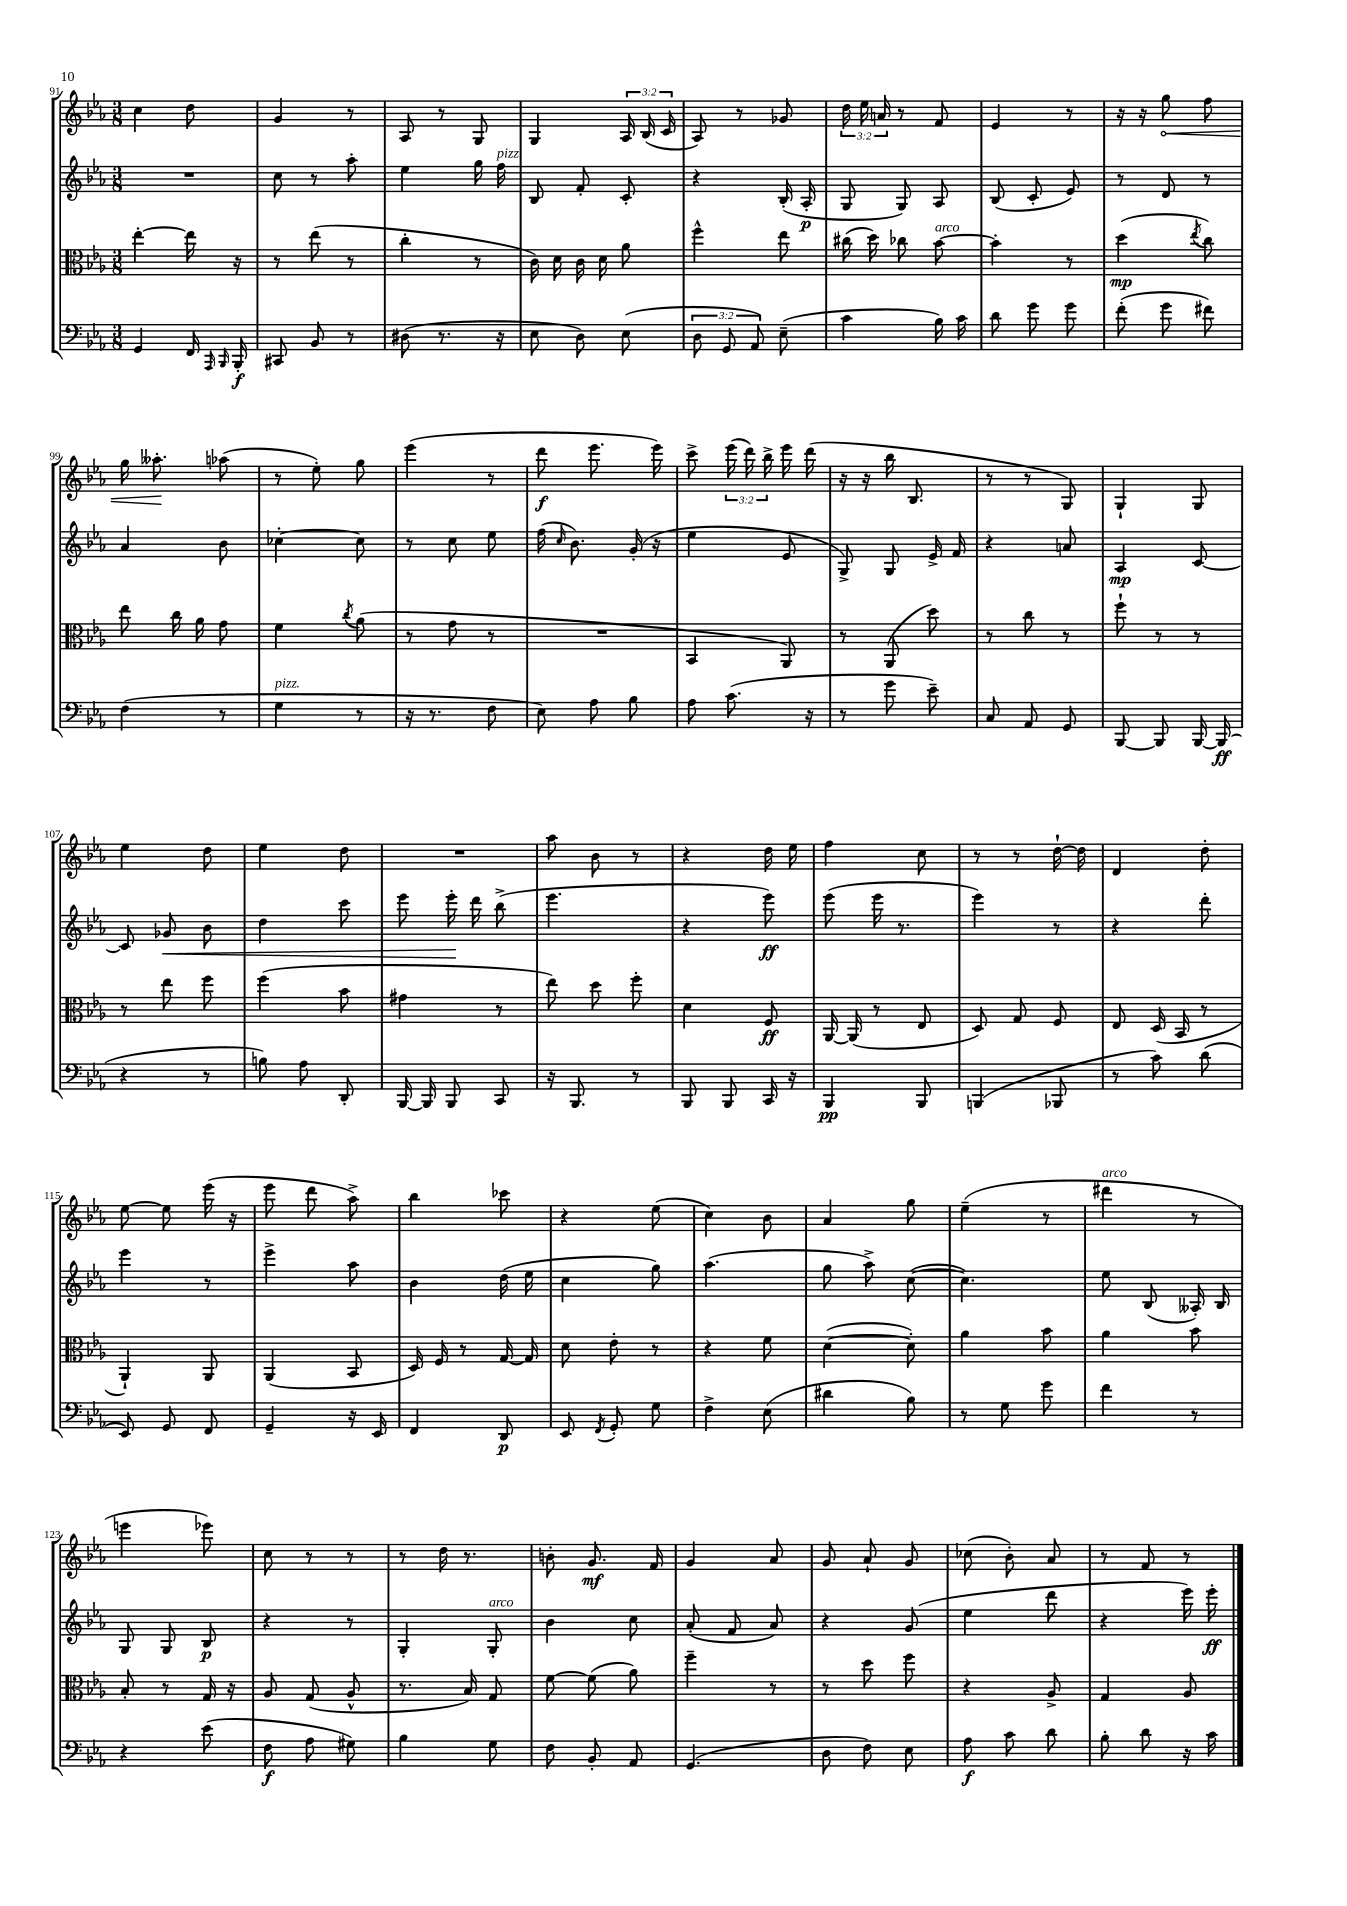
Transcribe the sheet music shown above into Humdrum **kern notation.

**kern	**dynam	**kern	**dynam	**kern	**dynam	**kern	**dynam
*part4	*part4	*part3	*part3	*part2	*part2	*part1	*part1
*staff4	*staff4	*staff3	*staff3	*staff2	*staff2	*staff1	*staff1
*clefF4	*	*clefC3	*	*clefG2	*	*clefG2	*
*k[b-e-a-]	*	*k[b-e-a-]	*	*k[b-e-a-]	*	*k[b-e-a-]	*
*M3/8	*	*M3/8	*	*M3/8	*	*M3/8	*
=91	=91	=91	=91	=91	=91	=91	=91
4GG/	.	[4ee-'\	.	4.r	.	4cc\	.
16FF/	.	16ee-\]	.	.	.	8dd\	.
16qqAAA-/	.	.	.	.	.	.	.
16qqBBB-/	.	.	.	.	.	.	.
16BBB-'/	f	16r	.	.	.	.	.
=92	=92	=92	=92	=92	=92	=92	=92
8CC#X/	.	8r	.	8cc\	.	4g/	.
8BB-/	.	(8ee-\	.	8r	.	.	.
8r	.	8r	.	8aa-'\	.	8r	.
=93	=93	=93	=93	=93	=93	=93	=93
(8D#X\	.	4cc'\	.	4ee-\	.	8A-/	.
8.r	.	.	.	.	.	8r	.
.	.	8r	.	16gg\	.	8G/	.
!	!	!	!	!LO:TX:a:i:t=pizz.	!	!	!
16r	.	.	.	16ff\	.	.	.
=94	=94	=94	=94	=94	=94	=94	=94
8E-\	.	16c\)	.	8B-/	.	4G/	.
.	.	16d\	.	.	.	.	.
8D\)	.	16c\	.	8f'/	.	.	.
.	.	16d\	.	.	.	.	.
(8E-\	.	8a-\	.	8c'/	.	24A-/	.
.	.	.	.	.	.	(24B-/	.
.	.	.	.	.	.	24c/	.
=95	=95	=95	=95	=95	=95	=95	=95
12D\	.	4ff^^\	.	4r	.	8A-/)	.
12GG/	.	.	.	.	.	.	.
.	.	.	.	.	.	8r	.
12AA-/)	.	.	.	.	.	.	.
(8E-~\	.	8ee-\	.	(16B-'/	.	8g-X/	.
.	.	.	.	16A-'/	p	.	.
=96	=96	=96	=96	=96	=96	=96	=96
4c\	.	(16cc#X\	.	8G/	.	24dd\	.
.	.	.	.	.	.	24ee-\	.
.	.	16dd\)	.	.	.	.	.
.	.	.	.	.	.	24an/	.
.	.	8cc-X\	.	8G/)	.	8r	.
!	!	!LO:TX:a:i:t=arco	!	!	!	!	!
16B-\)	.	[8b-\	.	8A-/	.	8f/	.
16c\	.	.	.	.	.	.	.
=97	=97	=97	=97	=97	=97	=97	=97
8d\	.	4b-'\]	.	(8B-/	.	4e-/	.
8g\	.	.	.	8c'/	.	.	.
8g\	.	8r	.	8e-/)	.	8r	.
=98	=98	=98	=98	=98	=98	=98	=98
(8f'\	.	(4dd\	mp	8r	.	16r	.
.	.	.	.	.	.	16r	.
!	!	!	!	!	!	!	!LO:HP:b
8g\	.	.	.	8d/	.	8gg\	<
.	.	8qee-/	.	.	.	.	.
8f#X\)	.	8cc\)	.	8r	.	8ff\	.
!!LO:LB:g=z
=99	=99	=99	=99	=99	=99	=99	=99
(4F\	.	8ee-\	.	4a-/	.	16gg\	.
.	.	.	.	.	.	8.aa--X'\	.
.	.	16cc\	.	.	.	.	.
.	.	16a-\	.	.	.	.	.
8r	.	8g\	.	8b-\	.	(8aa-X\	[
=100	=100	=100	=100	=100	=100	=100	=100
!LO:TX:a:i:t=pizz.	!	!	!	!	!	!	!
4G\	.	4f\	.	[4cc-X'\	.	8r	.
.	.	.	.	.	.	8ee-'\)	.
.	.	8qcc/	.	.	.	.	.
8r	.	(8a-\	.	8cc-\]	.	8gg\	.
=101	=101	=101	=101	=101	=101	=101	=101
16r	.	8r	.	8r	.	(4eee-\	.
8.r	.	.	.	.	.	.	.
.	.	8g\	.	8cc\	.	.	.
8F\	.	8r	.	8ee-\	.	8r	.
=102	=102	=102	=102	=102	=102	=102	=102
8E-\)	.	4.r	.	(16ff\	.	8ddd\	f
.	.	.	.	16qqcc/	.	.	.
.	.	.	.	8.b-\)	.	.	.
8A-\	.	.	.	.	.	8.eee-\	.
8B-\	.	.	.	(16g'/	.	.	.
.	.	.	.	16r	.	16eee-\)	.
=103	=103	=103	=103	=103	=103	=103	=103
8A-\	.	4BB-/	.	4ee-\	.	8ccc^\	.
(8.c\	.	.	.	.	.	(24eee-\	.
.	.	.	.	.	.	24ddd\)	.
.	.	.	.	.	.	24bb-^\	.
.	.	8AA-/)	.	8e-/	.	16eee-\	.
16r	.	.	.	.	.	(16ddd\	.
=104	=104	=104	=104	=104	=104	=104	=104
8r	.	8r	.	8G^/)	.	16r	.
.	.	.	.	.	.	16r	.
8g\	.	(8AA-/	.	8G/	.	16bb-\	.
.	.	.	.	.	.	8.B-/	.
8e-~\)	.	8dd\)	.	16e-^/	.	.	.
.	.	.	.	16f/	.	.	.
=105	=105	=105	=105	=105	=105	=105	=105
8C/	.	8r	.	4r	.	8r	.
8AA-/	.	8cc\	.	.	.	8r	.
8GG/	.	8r	.	8an/	.	8G/)	.
=106	=106	=106	=106	=106	=106	=106	=106
[8BBB-/	.	8ff`\	.	4A-/	mp	4G`/	.
8BBB-/]	.	8r	.	.	.	.	.
[16BBB-/	.	8r	.	[8c/	.	8G/	.
(16BBB-/]	ff	.	.	.	.	.	.
!!LO:LB:g=z
=107	=107	=107	=107	=107	=107	=107	=107
4r	.	8r	.	8c/]	.	4ee-\	.
!	!	!	!	!	!LO:HP:b	!	!
.	.	8ee-\	.	8g-X/	<	.	.
8r	.	8ff\	.	8b-\	.	8dd\	.
=108	=108	=108	=108	=108	=108	=108	=108
8Bn\)	.	(4ff\	.	4dd\	.	4ee-\	.
8A-\	.	.	.	.	.	.	.
8DD'/	.	8b-\	.	8ccc\	.	8dd\	.
=109	=109	=109	=109	=109	=109	=109	=109
[16BBB-/	.	4g#X\	.	8eee-\	.	4.r	.
16BBB-/]	.	.	.	.	.	.	.
8BBB-/	.	.	.	16eee-'\	.	.	.
.	.	.	.	16ddd\	[	.	.
8CC/	.	8r	.	(8bb-^\	.	.	.
=110	=110	=110	=110	=110	=110	=110	=110
16r	.	8ee-\)	.	4.eee-\	.	8aa-\	.
8.BBB-/	.	.	.	.	.	.	.
.	.	8dd\	.	.	.	8b-\	.
8r	.	8ff'\	.	.	.	8r	.
=111	=111	=111	=111	=111	=111	=111	=111
8BBB-/	.	4d\	.	4r	.	4r	.
8BBB-/	.	.	.	.	.	.	.
16CC/	.	8F/	ff	8eee-\)	ff	16dd\	.
16r	.	.	.	.	.	16ee-\	.
=112	=112	=112	=112	=112	=112	=112	=112
4BBB-/	pp	[16AA-/	.	(8eee-\	.	4ff\	.
.	.	(16AA-/]	.	.	.	.	.
.	.	8r	.	16eee-\	.	.	.
.	.	.	.	8.r	.	.	.
8BBB-/	.	8E-/	.	.	.	8cc\	.
=113	=113	=113	=113	=113	=113	=113	=113
(4BBBn/	.	8D/)	.	4eee-\)	.	8r	.
.	.	8G/	.	.	.	8r	.
8BBB-X/	.	8F/	.	8r	.	[16dd`\	.
.	.	.	.	.	.	16dd\]	.
=114	=114	=114	=114	=114	=114	=114	=114
8r	.	8E-/	.	4r	.	4d/	.
8c\)	.	(16D/	.	.	.	.	.
.	.	16BB-/	.	.	.	.	.
(8d\	.	8r	.	8ddd'\	.	8dd'\	.
!!LO:LB:g=z
=115	=115	=115	=115	=115	=115	=115	=115
8EE-/)	.	4AA-`/)	.	4eee-\	.	[8ee-\	.
8GG/	.	.	.	.	.	8ee-\]	.
8FF/	.	8AA-/	.	8r	.	(16eee-\	.
.	.	.	.	.	.	16r	.
=116	=116	=116	=116	=116	=116	=116	=116
4GG~/	.	(4AA-/	.	4eee-^\	.	8eee-\	.
.	.	.	.	.	.	8ddd\	.
16r	.	8BB-/	.	8aa-\	.	8aa-^\)	.
16EE-/	.	.	.	.	.	.	.
=117	=117	=117	=117	=117	=117	=117	=117
4FF/	.	16D/)	.	4b-\	.	4bb-\	.
.	.	16F/	.	.	.	.	.
.	.	8r	.	.	.	.	.
8DD/	p	[16G/	.	(16dd\	.	8ccc-X\	.
.	.	16G/]	.	16ee-\	.	.	.
=118	=118	=118	=118	=118	=118	=118	=118
8EE-/	.	8d\	.	4cc\	.	4r	.
8qFF/	.	.	.	.	.	.	.
8GG'/	.	8e-'\	.	.	.	.	.
8G\	.	8r	.	8gg\)	.	(8ee-\	.
=119	=119	=119	=119	=119	=119	=119	=119
4F^\	.	4r	.	(4.aa-\	.	4cc\)	.
(8E-\	.	8f\	.	.	.	8b-\	.
=120	=120	=120	=120	=120	=120	=120	=120
4d#X\	.	([4d\	.	8gg\	.	4a-/	.
.	.	.	.	8aa-^\)	.	.	.
8B-\)	.	8d'\])	.	([8cc\	.	8gg\	.
=121	=121	=121	=121	=121	=121	=121	=121
8r	.	4a-\	.	4.cc\])	.	(4ee-~\	.
8G\	.	.	.	.	.	.	.
8g\	.	8b-\	.	.	.	8r	.
=122	=122	=122	=122	=122	=122	=122	=122
!	!	!	!	!	!	!LO:TX:a:i:t=arco	!
4f\	.	4a-\	.	8ee-\	.	4ddd#X\	.
.	.	.	.	(8B-/	.	.	.
8r	.	8b-\	.	16A--X'/)	.	8r	.
.	.	.	.	16B-/	.	.	.
!!LO:LB:g=z
=123	=123	=123	=123	=123	=123	=123	=123
4r	.	8B-'/	.	8G/	.	4eeen\	.
.	.	8r	.	8G/	.	.	.
(8e-\	.	16G/	.	8B-/	p	8eee-X\)	.
.	.	16r	.	.	.	.	.
=124	=124	=124	=124	=124	=124	=124	=124
8F\	f	8A-/	.	4r	.	8cc\	.
8A-\	.	(8G/	.	.	.	8r	.
8G#X\)	.	8A-^^/	.	8r	.	8r	.
=125	=125	=125	=125	=125	=125	=125	=125
4B-\	.	8.r	.	4G'/	.	8r	.
.	.	.	.	.	.	16dd\	.
.	.	16B-/)	.	.	.	8.r	.
!	!	!	!	!LO:TX:a:i:t=arco	!	!	!
8G\	.	8G/	.	8G'/	.	.	.
=126	=126	=126	=126	=126	=126	=126	=126
8F\	.	[8f\	.	4b-\	.	8bn'\	.
8BB-'/	.	(8f\]	.	.	.	8.g/	mf
8AA-/	.	8a-\)	.	8cc\	.	.	.
.	.	.	.	.	.	16f/	.
=127	=127	=127	=127	=127	=127	=127	=127
(4.GG/	.	4ff~\	.	(8a-'/	.	4g/	.
.	.	.	.	8f/	.	.	.
.	.	8r	.	8a-/)	.	8a-/	.
=128	=128	=128	=128	=128	=128	=128	=128
8D\	.	8r	.	4r	.	8g/	.
8F\)	.	8dd\	.	.	.	8a-`/	.
8E-\	.	8ff\	.	(8g/	.	8g/	.
=129	=129	=129	=129	=129	=129	=129	=129
8A-\	f	4r	.	4ee-\	.	(8cc-X\	.
8c\	.	.	.	.	.	8b-'\)	.
8d\	.	8A-^/	.	8ddd\	.	8a-/	.
=130	=130	=130	=130	=130	=130	=130	=130
8B-'\	.	4G/	.	4r	.	8r	.
8d\	.	.	.	.	.	8f/	.
16r	.	8A-/	.	16eee-\)	.	8r	.
16c\	.	.	.	16eee-'\	ff	.	.
==	==	==	==	==	==	==	==
*-	*-	*-	*-	*-	*-	*-	*-
